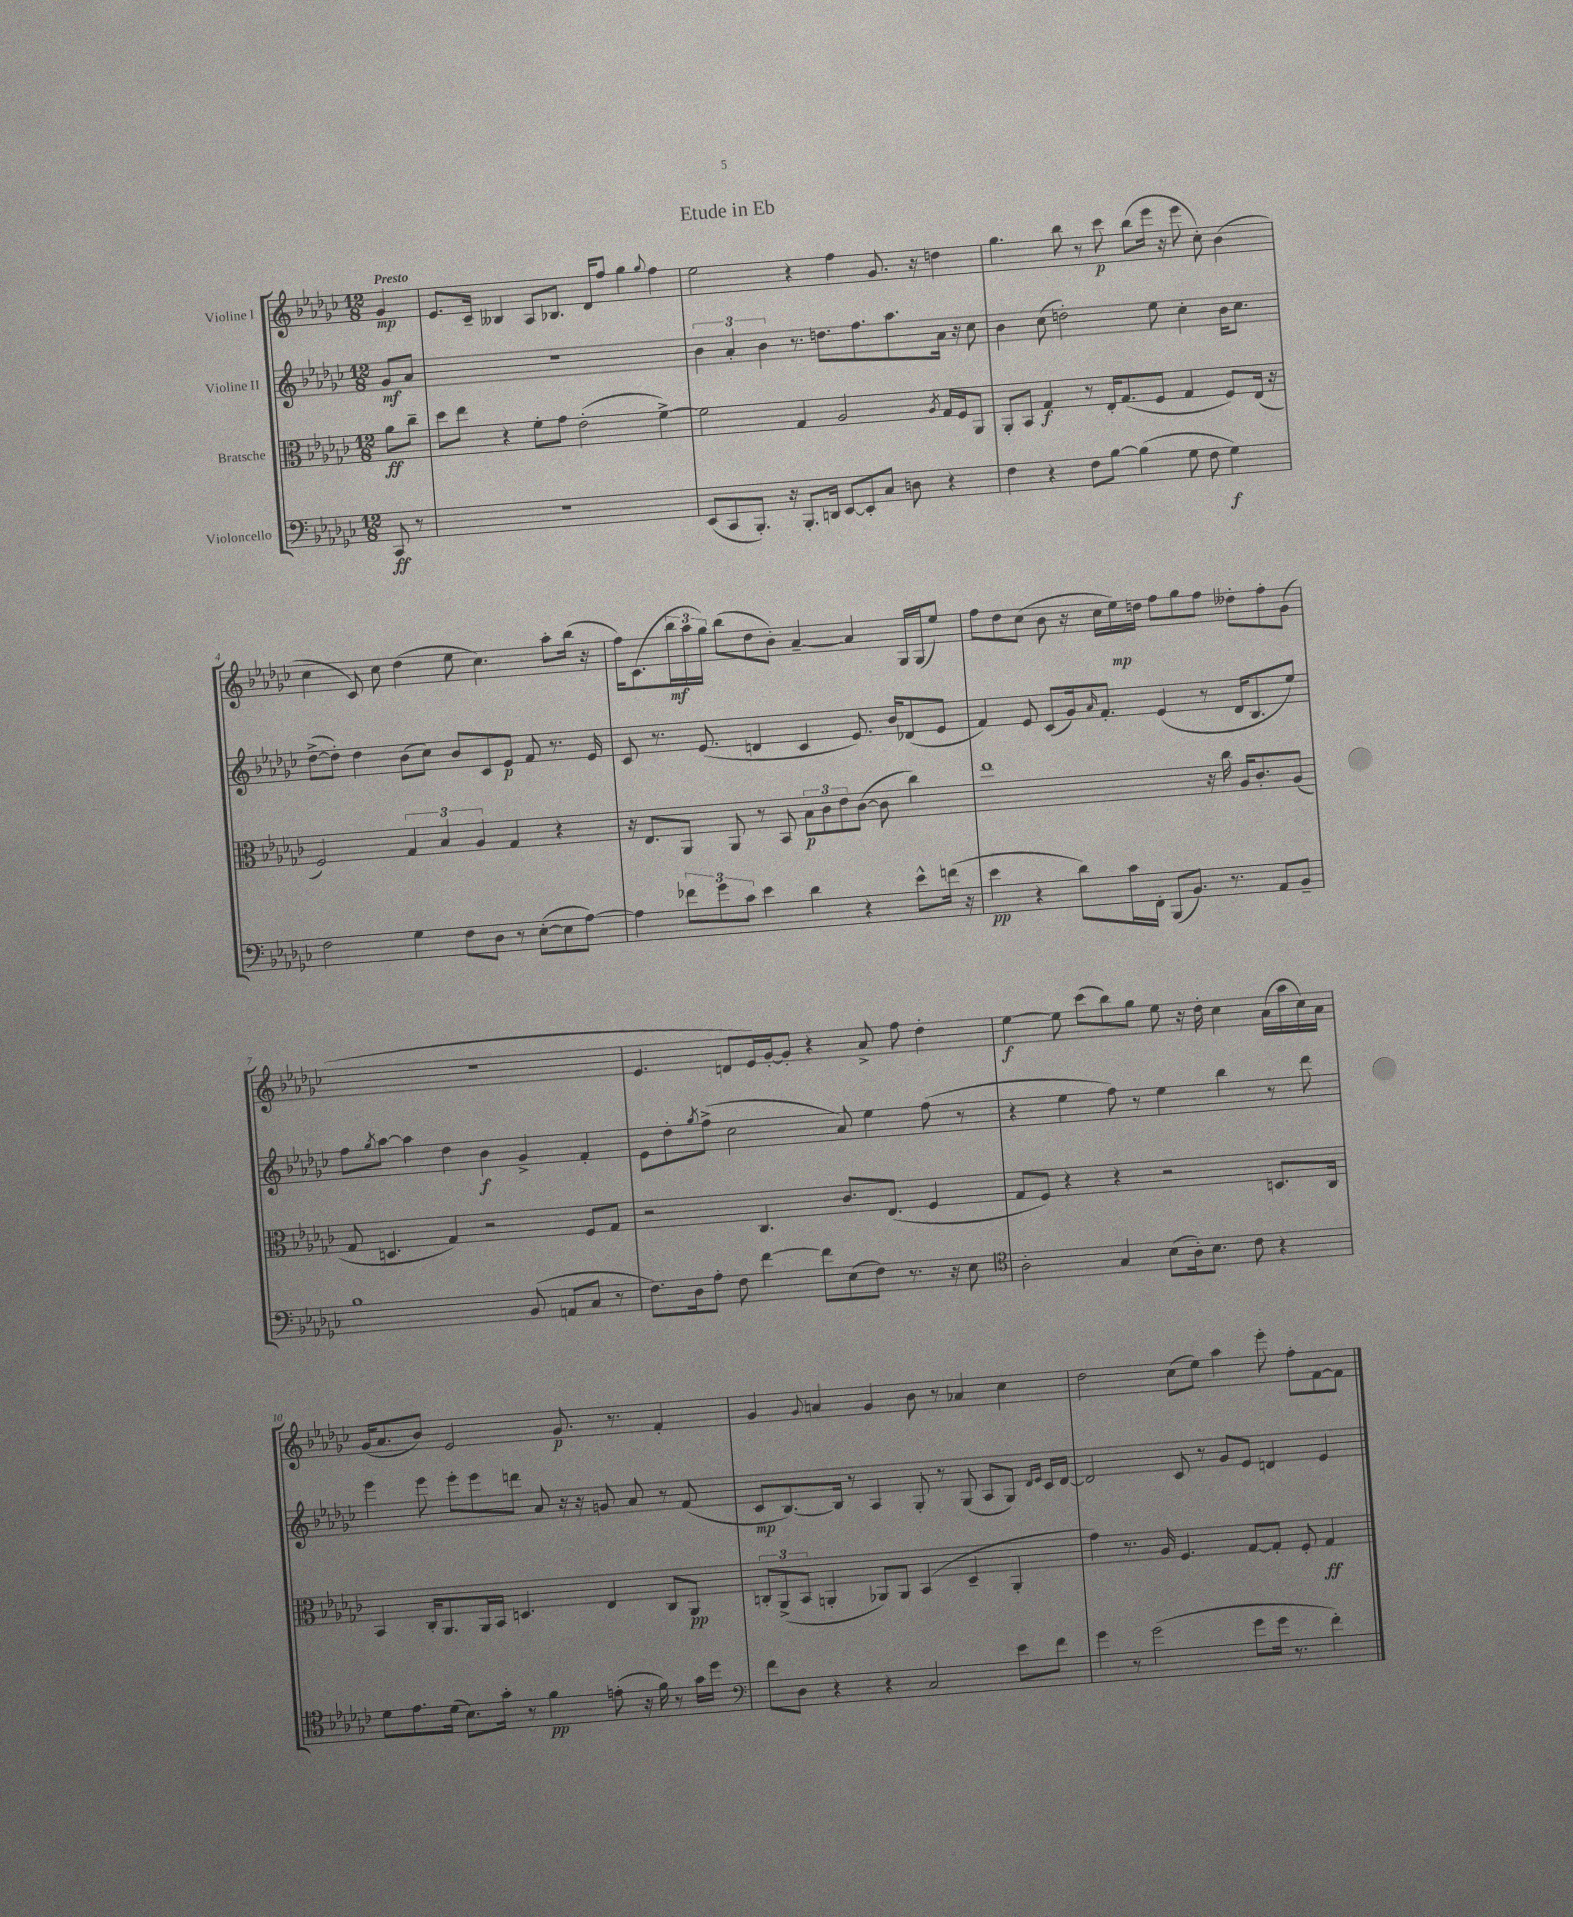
\header { title = "Etude in Eb" }
<<
\new StaffGroup <<
\new Staff = "s0" \with { instrumentName = "Violine I" } {
    \clef treble \key ges \major \numericTimeSignature \time 12/8 \partial 4 \tempo "Presto"
    ges'4\mp |
    ees'8. ces'16-- beses4 aes8 bes8. des'16 f''8 ges''4 \appoggiatura { ges''8 } f''4 |
    ees''2 r4 f''4 ges'8. r16 d''4 |
    ges''4. bes''8 r8 ces'''8\p bes''8( ees'''16 r16 ees'''8 ces''8-.) bes'4( |
    ces''4 ces'8) ces''8 des''4( ees''8 ces''4.) aes''8-. bes''16( r16 |
    f''16) ces'8.( \tuplet 3/2 { bes''16\mf aes''16 ges''16) } bes''8( des''8 bes'8-.) aes'4~-- aes'4 ges16 ges16( ees''8) |
    f''8 des''8 ces''8( bes'8 r16 ces''16 ees''16\mp) d''16 f''8 ges''8 f''8 deses''8-. f''8-. ges'8( |
    R1. |
    ees'4. d'8 ees'16) ges'16~-. ges'8-. r4 aes'8-> f''8 des''4-. |
    ees''4~\f ees''8 ces'''8( bes''8) ges''8 ees''8 r16 des''16-. ces''4 aes'16( aes''16 ces''16) aes'16 |
    ges'16( aes'8. bes'8) ees'2 ges'8.\p r8. f'4-. |
    ges'4 \appoggiatura { ges'8 } a'4 ges'4 bes'8 r8 aes'4 ces''4 |
    des''2 ces''8( ees''8) aes''4 ees'''8-. f''8-. f'8~ f'8 \bar "|." |
}
\new Staff = "s1" \with { instrumentName = "Violine II" } {
    \clef treble \key ges \major \numericTimeSignature \time 12/8 \partial 4
    ges'8\mf aes'8 |
    R1. |
    \tuplet 3/2 { bes'4 aes'4-. bes'4 } r8. d''8. f''8. aes''8. aes'16 r16 ces''8 |
    bes'4 ces''8( d''2-.) ees''8 ces''4-. bes'16 ces''8. |
    des''8~->( des''8-.) des''4 bes'8( ces''8) bes'8 ces'8 ees'8\p f'8 r8. ees'16 |
    ces'8 r8. ees'8.( d'4 ces'4 ees'8.) bes'16 des'8( ees'8 |
    f'4) ees'8 ces'8( ges'16) \grace { aes'16 } f'8.-. ees'4( r8 des'16 bes8. ees''8) |
    f''8 \acciaccatura { ges''8 } aes''8~ aes''4 des''4 bes'4\f ges'4-> f'4-. |
    ees'8 des''8-. \acciaccatura { ges''8 } f''8->( ces''2 aes'8) ees''4 f''8( r8 |
    r4 ees''4 f''8) r8 ees''4 bes''4 r8 des'''8 |
    ees'''4 ees'''8 ees'''8-. ees'''8 d'''8 aes'8 r16 r16 g'8 aes'8 r8 f'8( |
    ces'8\mp bes8.~) bes16 r8 aes4 ges8-. r8 ges8( aes8 ges8) \grace { des'16 ees'16 } ces'16 des'16~ |
    des'2 ces'8 r8 ges'8 ees'8 d'4 ees'4 \bar "|." |
}
\new Staff = "s2" \with { instrumentName = "Bratsche" } {
    \clef alto \key ges \major \numericTimeSignature \time 12/8 \partial 4
    aes'8\ff ces''8-- |
    des''8 ees''8 r4 f'8-. ges'8 ees'2-.( f'4~->) |
    f'2 ges4 aes2 \acciaccatura { aes8 } ges16 f16 aes,8 |
    aes,8-. bes,8 ges4\f r8 ees16-. ges8.( f8 ges4 f8) ees16( r16 |
    f2) \tuplet 3/2 { ges4 bes4 aes4 } ges4 r4 |
    r16 ees8. aes,8 aes,8 r8 bes,8 \tuplet 3/2 { bes8\p ces'8 ees'8 } ces'8~( ces'8 ces''4) |
    ees''1 r16 ces''16 aes16 ces'8.-. aes8( |
    ges8 d4. ges4) r2 f8 ges8 |
    r2 ces4. ces'8. ees8.( f4 |
    ges8 f8) r4 r4 r2 d8. ces16 |
    bes,4 ces16-. aes,8. aes,16 bes,16 d4. ees4 ces8 aes,8\pp |
    \tuplet 3/2 { c8-. aes,8->( bes,8 } a,4-. aes,8) aes,8 bes,4( des4-- aes,4-. |
    ges'4) r8. aes16 f4. ges8~ ges8-. f8-. ges4\ff \bar "|." |
}
\new Staff = "s3" \with { instrumentName = "Violoncello" } {
    \clef bass \key ges \major \numericTimeSignature \time 12/8 \partial 4
    ces,8\ff r8 |
    R1. |
    ees,8( ces,8 bes,,8.-.) r16 bes,,8.-. d,16 ees,8~ ees,8-. ces8 d8 r4 |
    f4 r4 f8 bes8~ bes4( ges8 f8 ges4\f) |
    f2 ges4 f8 des8 r8 ees8~-.( ees8 aes8~) |
    aes4 \tuplet 3/2 { fes'8 ges'8 ces'8 } ees'4 des'4 r4 ees'8-^ f'16( r16 |
    ees'4\pp r4 des'8) ces'16 f,16-. bes,,8( bes,8.) r8. aes,8 bes,8-- |
    bes1 bes,8( a,8 ces8 r8 |
    f8.) des16 aes8-. f8 f'4~ f'8 ees8( f8) r8. r16 ees8 |
    \clef tenor aes2-. ges4 bes8( aes16-.) bes8. ces'8 r4 |
    des'8 ees'8. des'16( bes8.) ges'16-. r8 f'4\pp e'8-.( r16 f'16) r8 ges'16 des''16 |
    \clef bass f'8 des8 r4 r4 ces2 ees'8 f'8 |
    ges'4 r8 ges'2( ges'8 ges'16 r8. f'4-.) \bar "|." |
}
>>
>>
